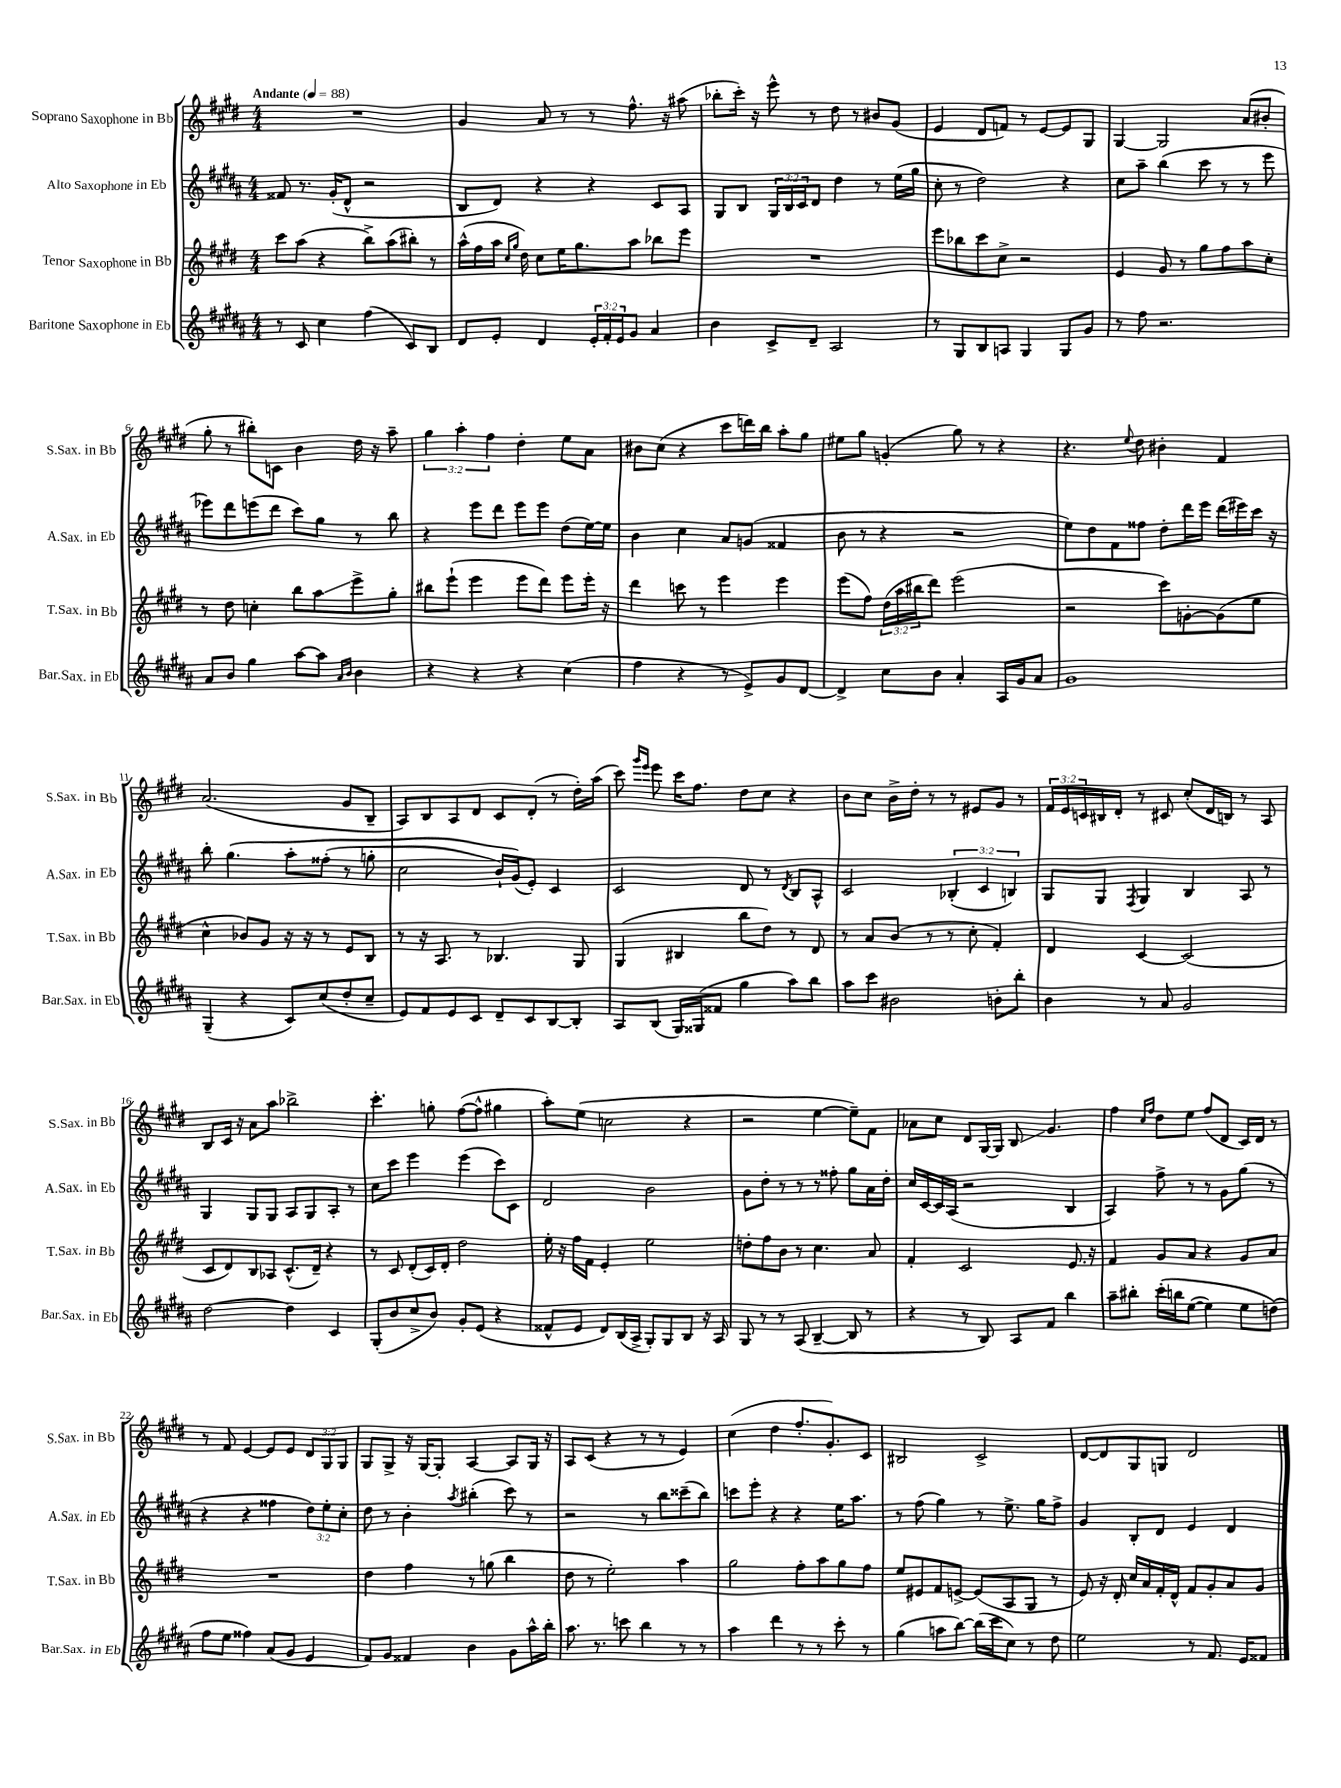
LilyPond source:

<<
\new StaffGroup <<
\new Staff = "s0" \with { instrumentName = "Soprano Saxophone in Bb" shortInstrumentName = "S.Sax. in Bb" } {
    \clef treble \key e \major \numericTimeSignature \time 4/4 \override Staff.TupletNumber.text = #tuplet-number::calc-fraction-text \tempo "Andante" 4 = 88
    R1 |
    gis'4 a'8 r8 r8 fis''8.-^ r16 ais''8( |
    bes''8-. cis'''16-.) r16 e'''8-^ r8 dis''8 r8 bis'8 gis'8( |
    e'4 dis'8 f'8) r8 e'8~ e'8 gis8 |
    gis4~ gis2 a'8( bis'8-. |
    gis''8-. r8 bis''8-.) c'8 b'4 dis''16 r16 a''8-- |
    \tuplet 3/2 { gis''4 a''4-. fis''4 } dis''4-. e''8 a'8 |
    bis'8 cis''8( r4 cis'''8 d'''16) b''16 a''8-. gis''8 |
    eis''8 gis''8 g'4-.( gis''8) r8 r4 |
    r4. \appoggiatura { e''8 } dis''8 bis'4-. fis'4 |
    a'2.( gis'8 b8-- |
    a8) b8 a8 dis'8 cis'8 dis'8-.( r8 dis''16-.) a''16( |
    cis'''8) \grace { gis'''16 e'''16 } e'''8 cis'''16 fis''8. dis''8 cis''8 r4 |
    b'8 cis''8 b'16-> dis''16-. r8 r8 eis'8 gis'8 r8 |
    \tuplet 3/2 { fis'16 e'16 c'16 } bis16 dis'16-. r8 cis'8 cis''8-.( dis'16 b16) r8 a8 |
    b8 cis'16 r16 a'8 a''8 bes''2-> |
    cis'''4.-. g''8-. fis''8~( fis''8-^ gis''4 |
    a''8-.) e''8( c''2 r4 |
    r2 e''4~ e''8--) fis'8 |
    aes'8 cis''8 dis'8 gis16~ gis16 b8\glissando gis'4. |
    fis''4 \grace { cis''16 fis''16 } dis''8 e''8 fis''8( dis'8 cis'16) dis'16 r8 |
    r8 fis'8 e'4~ e'8 e'8 \tuplet 3/2 { dis'8 gis8 gis8 } |
    gis8 gis8-> r16 gis16~ gis8-. a4~ a8 gis16 r16 |
    a8 cis'8( r4 r8 r8 e'4) |
    cis''4( dis''4 fis''8.-. gis'8.-.) cis'8 |
    bis2 cis'2-> |
    dis'8~ dis'8 gis8 g8 dis'2 \bar "|." |
}
\new Staff = "s1" \with { instrumentName = "Alto Saxophone in Eb" shortInstrumentName = "A.Sax. in Eb" } {
    \clef treble \key b \major \numericTimeSignature \time 4/4 \override Staff.TupletNumber.text = #tuplet-number::calc-fraction-text
    fisis'8 r8. gis'16-.( dis'8-^ r2 |
    b8 dis'8) r4 r4 cis'8 ais8 |
    gis8 b8 \tuplet 3/2 { gis16 b16 cis'16 } dis'8 dis''4 r8 e''16( gis''16 |
    cis''8-. r8 dis''2) r4 |
    cis''8 ais''8-- b''4( cis'''8 r8 r8 e'''8 |
    ees'''8) dis'''8 e'''8( dis'''8 cis'''8) gis''8 r8 b''8 |
    r4 e'''8 dis'''8 e'''8 e'''8 dis''8( e''16~) e''16 |
    b'4 cis''4 ais'8 g'8( fisis'4 |
    b'8 r8 r4 r2 |
    e''8) dis''8 fis'8 fisis''8 dis''8-. dis'''16 e'''16 dis'''16( eis'''16) cis'''16 r16 |
    b''8-. gis''4.\( ais''8-. fisis''8-.( r8 g''8-. |
    cis''2 b'16-!) gis'16(\) e'8-.) cis'4 |
    cis'2 dis'8 r8 \acciaccatura { dis'8 } b8 ais8-^ |
    cis'2 \tuplet 3/2 { bes4-.( cis'4 b4) } |
    gis8 gis8 \acciaccatura { fis8 } gis4 b4 ais8 r8 |
    gis4 gis8 gis8 ais8 gis8 ais8-. r8 |
    cis''8 cis'''8 e'''4 e'''4( cis'''8) cis'8 |
    dis'2 b'2 |
    gis'8 dis''8-. r8 r8 r8 fisis''8-. gis''8 ais'16 dis''16-. |
    cis''16 cis'16~ cis'16 ais16( r2 b4 |
    ais4) fis''8-> r8 r8 gis'8 gis''8( r8 |
    r4 r4 fisis''4 \tuplet 3/2 { dis''8) e''8-. cis''8-. } |
    dis''8 r8 b'4-. \acciaccatura { ais''8 } bis''4-.( cis'''8) r8 |
    r2 r8 b''8 cisis'''8--( b''8) |
    c'''8 e'''8-. r4 r4 e''16 ais''8. |
    r8 fis''8( gis''4) r8 e''8.-> gis''16 fis''8-> |
    gis'4 b8-. dis'8 e'4 dis'4 \bar "|." |
}
\new Staff = "s2" \with { instrumentName = "Tenor Saxophone in Bb" shortInstrumentName = "T.Sax. in Bb" } {
    \clef treble \key e \major \numericTimeSignature \time 4/4 \override Staff.TupletNumber.text = #tuplet-number::calc-fraction-text
    cis'''8 a''8( r4 b''8->) a''8( bis''8-.) r8 |
    a''16-^( fis''16 a''16 \grace { cis''16 gis''16 } dis''16) cis''8 e''16 gis''8. a''8 bes''8 e'''8 |
    R1 |
    e'''8 bes''8 cis'''8 cis''8-> r2 |
    e'4 gis'8 r8 gis''8 fis''8 a''8 cis''8-. |
    r8 dis''8 c''4-. b''8 a''8\glissando e'''8-> gis''8-. |
    bis''8 e'''8-!( e'''4 e'''8 dis'''8) e'''8 e'''16-. r16 |
    dis'''4 c'''8 r8 e'''4 e'''4 |
    e'''8( fis''8) \tuplet 3/2 { dis''16( a''16 bis''16 } dis'''8) e'''2( |
    r2 cis'''8) g'8~-. g'8( e''8 |
    cis''4-^ bes'8) gis'8 r16 r16 r8 e'8 b8 |
    r8 r16 a8. r8 bes4. gis8 |
    gis4( bis4 b''8 dis''8) r8 dis'8 |
    r8 a'8 b'8( r8 r8 cis''8-. fis'4-.) |
    dis'4 cis'4~ cis'2( |
    cis'8 dis'8) b8 aes8 cis'8.-^( dis'16--) r4 |
    r8 cis'8 dis'8-.( cis'16) dis'16-. dis''2 |
    e''16-. r16 fis''16 fis'16 e'4-. e''2 |
    d''8-. fis''8 b'8 r8 cis''4. a'8 |
    fis'4-. cis'2 e'8. r16 |
    fis'4 gis'8 a'8 r4 gis'8 a'8 |
    R1 |
    dis''4 fis''4 r8 g''8( b''4 |
    dis''8 r8 e''2-.) a''4 |
    gis''2 fis''8-. a''8 gis''8 fis''8 |
    e''8 eis'8 fis'8 e'8~-> e'8( a8 gis8 r8 |
    e'8) r16 dis'16-. cis''16 a'16 fis'16-. dis'16-^ fis'8 gis'8-. a'8 gis'8 \bar "|." |
}
\new Staff = "s3" \with { instrumentName = "Baritone Saxophone in Eb" shortInstrumentName = "Bar.Sax. in Eb" } {
    \clef treble \key b \major \numericTimeSignature \time 4/4 \override Staff.TupletNumber.text = #tuplet-number::calc-fraction-text
    r8 cis'8 cis''4 fis''4( cis'8) b8 |
    dis'8 e'8-. dis'4 \tuplet 3/2 { e'16-. fis'16-. e'16 } gis'8 ais'4 |
    b'4 cis'8-> dis'8-- ais2 |
    r8 gis8 b8 a8 gis4 gis8 gis'8 |
    r8 fis''8 r2. |
    ais'8 b'8 gis''4 ais''8~ ais''8 \grace { ais'16 b'16 } b'4 |
    r4 r4 r4 cis''4( |
    fis''4 r4 r8 e'8->) gis'8 dis'8~ |
    dis'4-> cis''8 b'8 ais'4-. ais16 gis'16 ais'8 |
    gis'1 |
    gis4--( r4 cis'8) cis''8( dis''8-. cis''8-- |
    e'8) fis'8 e'8 cis'8 dis'8-- cis'8 b8~ b8-. |
    ais8 b8( gis16) gisis16( fisis'8 gis''4 ais''8) b''8 |
    ais''8 cis'''8 bis'2 b'8-. b''8-. |
    b'4 r8 ais'8 gis'2 |
    dis''2~ dis''4 cis'4 |
    gis8-.( b'8 cis''8-> b'8) gis'8-. e'8( r4 |
    fisis'8-^ e'8 dis'8) b16( ais16-> gis8-.) gis8 b8 r16 ais16 |
    gis8 r8 r8 ais8( b4~-- b8 r8 |
    r4 r8 b8) ais8 fis'8 b''4 |
    ais''8-- bis''8-. cis'''16-.\( b''16 e''8~( e''4) e''8 d''8(\) |
    fis''8 e''8 fisis''4) ais'8( gis'8 e'4 |
    fis'8) gis'8 fisis'4 b'4 gis'8 ais''16-^ b''16-. |
    ais''8. r8. c'''8 b''4 r8 r8 |
    ais''4 dis'''4 r8 r8 cis'''8-. r8 |
    gis''4( a''8 b''8~) b''16( cis'''16 cis''8) r8 dis''8 |
    e''2 r8 fis'8. e'16 fisis'8 \bar "|." |
}
>>
>>
